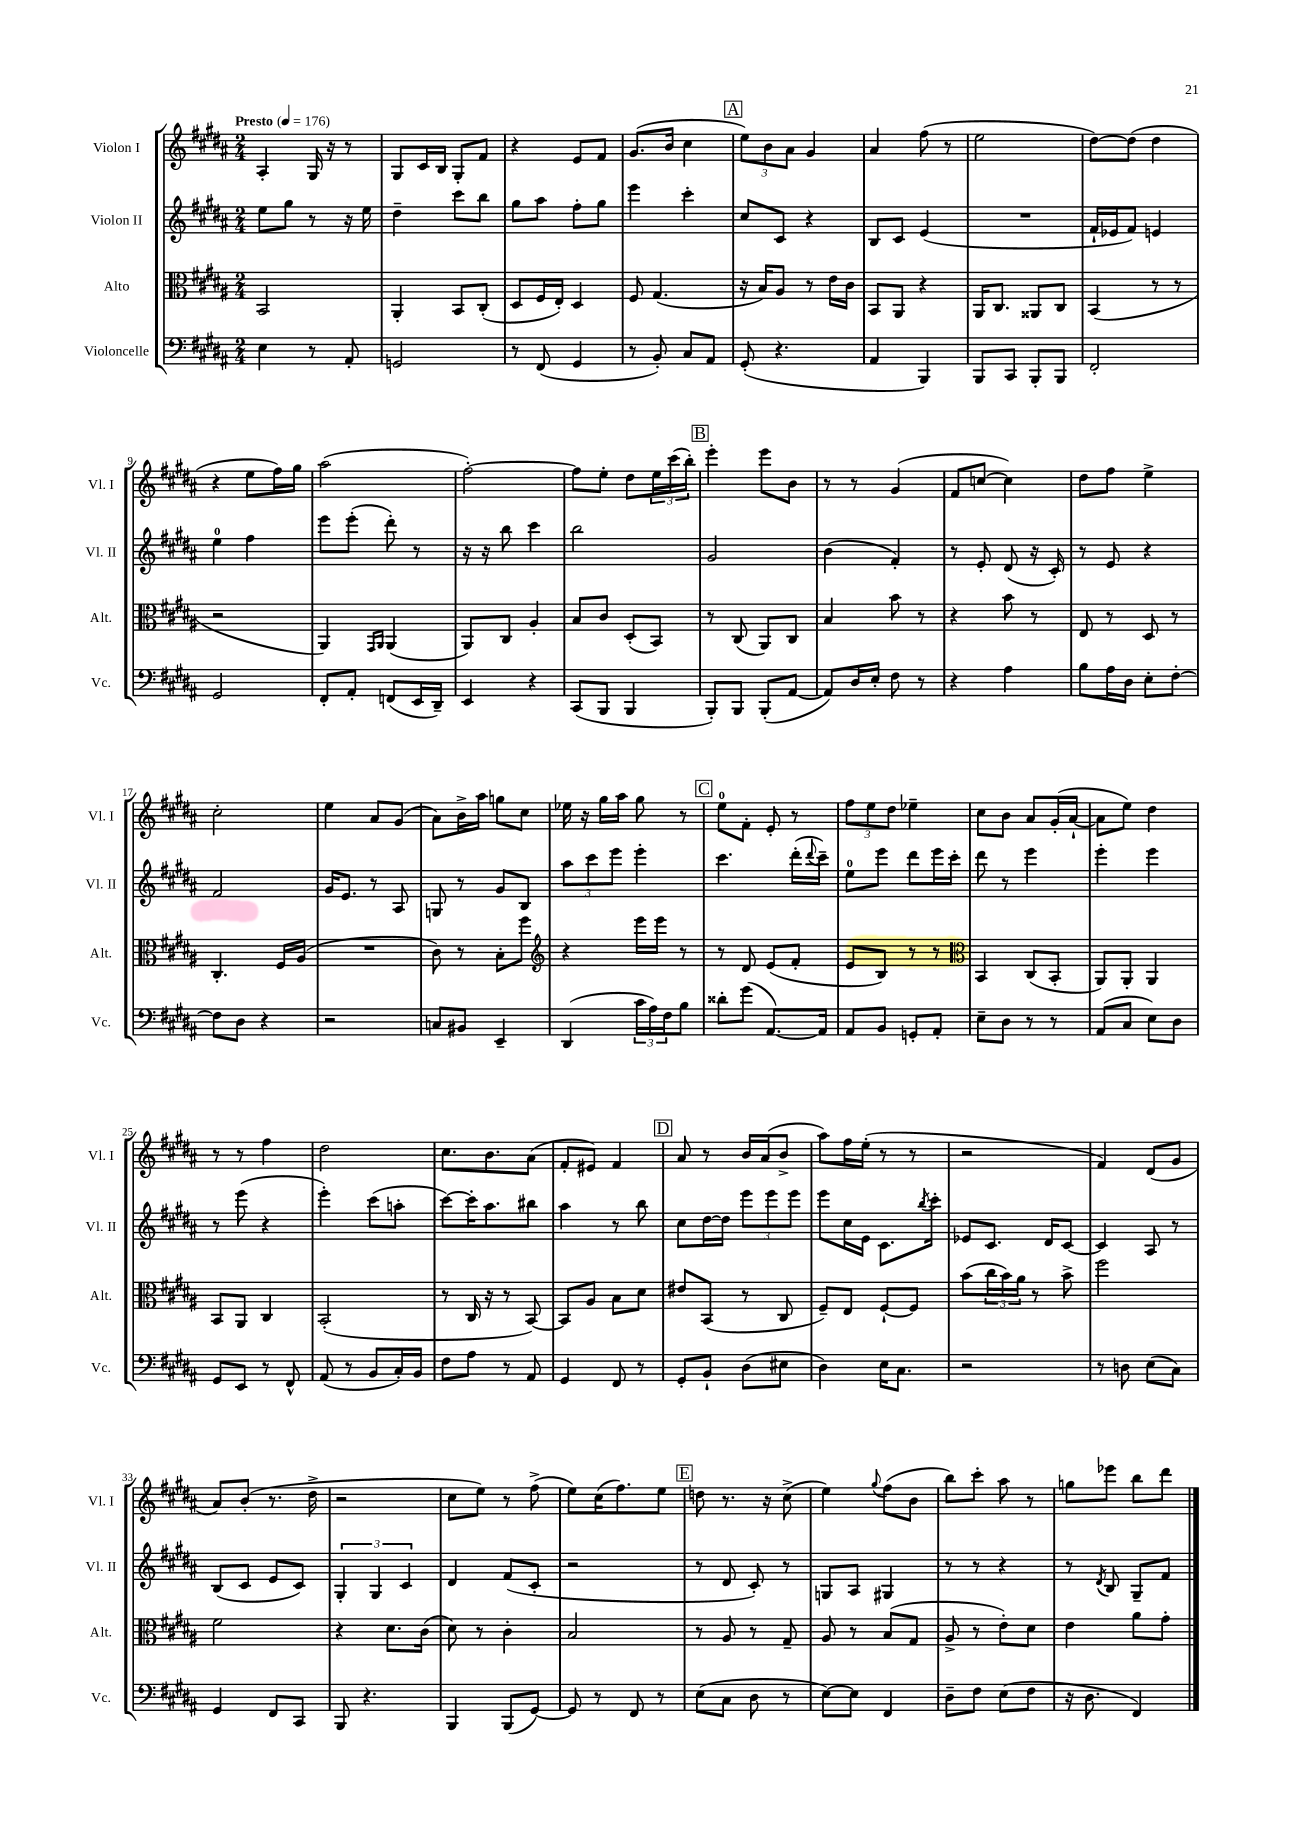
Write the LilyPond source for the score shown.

<<
\new StaffGroup <<
\new Staff = "s0" \with { instrumentName = "Violon I" shortInstrumentName = "Vl. I" } {
    \clef treble \key b \major \numericTimeSignature \time 2/4 \tempo "Presto" 4 = 176
    ais4-. gis16 r16 r8 |
    gis8 cis'16 b16 gis8-. fis'8 |
    r4 e'8 fis'8 |
    gis'8.( b'16 cis''4 |
    \mark \markup { \box "A" } \tuplet 3/2 { e''8) b'8 ais'8 } gis'4 |
    ais'4 fis''8( r8 |
    e''2 |
    dis''8~) dis''8( dis''4 |
    r4 e''8 fis''16) gis''16 |
    ais''2( |
    fis''2~-.) |
    fis''8 e''8-. dis''8 \tuplet 3/2 { e''16 cis'''16( b''16-.) } |
    \mark \markup { \box "B" } e'''4-. e'''8 b'8 |
    r8 r8 gis'4( |
    fis'8 c''8~ c''4) |
    dis''8 fis''8 e''4-> |
    cis''2-. |
    e''4 ais'8 gis'8( |
    ais'8) b'16-> ais''16 g''8 cis''8 |
    ees''16 r16 gis''16 ais''16 gis''8 r8 |
    \mark \markup { \box "C" } e''8-0 fis'8-. e'8-. r8 |
    \tuplet 3/2 { fis''8 e''8 dis''8 } ees''4-- |
    cis''8 b'8 ais'8 gis'16-.( ais'16~-! |
    ais'8 e''8) dis''4 |
    r8 r8 fis''4 |
    dis''2 |
    cis''8. b'8. ais'8( |
    fis'8-. eis'8) fis'4 |
    \mark \markup { \box "D" } ais'8 r8 b'16 ais'16( b'8-> |
    ais''8) fis''16 e''16-.( r8 r8 |
    r2 |
    fis'4) dis'8( gis'8 |
    ais'8) b'8-.( r8. dis''16-> |
    r2 |
    cis''8 e''8) r8 fis''8->( |
    e''8) cis''16( fis''8.) e''8 |
    \mark \markup { \box "E" } d''8 r8. r16 cis''8->( |
    e''4) \appoggiatura { gis''8 } fis''8( b'8 |
    b''8) cis'''8-. ais''8 r8 |
    g''8 ees'''8 b''8 dis'''8 \bar "|." |
}
\new Staff = "s1" \with { instrumentName = "Violon II" shortInstrumentName = "Vl. II" } {
    \clef treble \key b \major \numericTimeSignature \time 2/4
    e''8 gis''8 r8 r16 e''16 |
    dis''4-- cis'''8 b''8 |
    gis''8 ais''8 fis''8-. gis''8 |
    e'''4 cis'''4-. |
    \mark \markup { \box "A" } cis''8 cis'8 r4 |
    b8 cis'8 e'4( |
    R2 |
    fis'16-! ees'16 fis'8) e'4 |
    e''4-0 fis''4 |
    e'''8 e'''8-.( dis'''8-.) r8 |
    r16 r16 b''8 cis'''4 |
    b''2 |
    \mark \markup { \box "B" } gis'2 |
    b'4( fis'4-.) |
    r8 e'8-. dis'8( r16 cis'16-.) |
    r8 e'8 r4 |
    fis'2 |
    gis'16 e'8. r8 ais8 |
    g8 r8 gis'8 b8 |
    \tuplet 3/2 { ais''8 cis'''8 e'''8 } e'''4-. |
    \mark \markup { \box "C" } cis'''4. dis'''16-.( \appoggiatura { dis'''8 } cis'''16--) |
    e''8-0 e'''8 dis'''8 e'''16 cis'''16-. |
    dis'''8 r8 e'''4 |
    e'''4-. e'''4 |
    r8 e'''8( r4 |
    e'''4-.) cis'''8( a''8-. |
    cis'''8~) cis'''16-. ais''8. bis''8 |
    ais''4 r8 b''8 |
    \mark \markup { \box "D" } cis''8 dis''16~ dis''16 \tuplet 3/2 { e'''8 e'''8 e'''8 } |
    e'''8 cis''16 e'16 cis'8. \acciaccatura { b''8 } cis'''16-. |
    ees'8 cis'8. dis'16 cis'8~ |
    cis'4 ais8 r8 |
    b8( cis'8 e'8 cis'8) |
    \tuplet 3/2 { gis4-. gis4 cis'4 } |
    dis'4 fis'8( cis'8-. |
    r2 |
    \mark \markup { \box "E" } r8 dis'8 cis'8-.) r8 |
    g8 ais8 gis4 |
    r8 r8 r4 |
    r8 \acciaccatura { dis'8 } b8 gis8-- fis'8 \bar "|." |
}
\new Staff = "s2" \with { instrumentName = "Alto" shortInstrumentName = "Alt." } {
    \clef alto \key b \major \numericTimeSignature \time 2/4
    b,2 |
    ais,4-. b,8 cis8-.( |
    dis8 fis16 e16-.) dis4 |
    fis8 gis4.( |
    \mark \markup { \box "A" } r16 b16) ais8 r8 e'16 cis'16 |
    b,8 ais,8 r4 |
    ais,16 cis8. aisis,8 cis8 |
    b,4( r8 r8 |
    r2 |
    ais,4) \grace { gis,16 ais,16 } ais,4( |
    ais,8) cis8 ais4-. |
    b8 cis'8 dis8-.( b,8) |
    \mark \markup { \box "B" } r8 cis8( ais,8) cis8 |
    b4 b'8 r8 |
    r4 b'8 r8 |
    e8 r8 dis8 r8 |
    cis4.-. fis16 ais16( |
    R2 |
    cis'8) r8 b8-. fis''8 |
    \clef treble r4 e'''16 e'''16 r8 |
    \mark \markup { \box "C" } r8 dis'8 e'8( fis'8-. |
    e'8 b8) r8 r8 |
    \clef alto b,4 cis8( b,8-. |
    ais,8) ais,8-. ais,4 |
    b,8 ais,8 cis4 |
    b,2-.( |
    r8 cis16 r16 r8 b,8~) |
    b,8 ais8 b8 dis'8 |
    \mark \markup { \box "D" } eis'8 b,8( r8 cis8 |
    fis8--) e8 fis8~-! fis8 |
    b'8( \tuplet 3/2 { cis''16 b'16) ais'16 } r8 b'8-> |
    fis''2 |
    fis'2 |
    r4 dis'8. cis'16( |
    dis'8) r8 cis'4-. |
    b2 |
    \mark \markup { \box "E" } r8 ais8 r8 gis8-- |
    ais8 r8 b8( gis8 |
    ais8-> r8 e'8-.) dis'8 |
    e'4 ais'8 gis'8-. \bar "|." |
}
\new Staff = "s3" \with { instrumentName = "Violoncelle" shortInstrumentName = "Vc." } {
    \clef bass \key b \major \numericTimeSignature \time 2/4
    e4 r8 ais,8-. |
    g,2 |
    r8 fis,8( gis,4 |
    r8 b,8-.) cis8 ais,8 |
    \mark \markup { \box "A" } gis,8-.( r4. |
    ais,4 b,,4) |
    b,,8 cis,8 b,,8-. b,,8 |
    fis,2-. |
    gis,2 |
    fis,8-. ais,8-. f,8( e,16 dis,16--) |
    e,4 r4 |
    cis,8( b,,8 b,,4 |
    \mark \markup { \box "B" } b,,8-.) b,,8 b,,8-.( ais,8~ |
    ais,8) dis16 e16-. fis8 r8 |
    r4 ais4 |
    b8 ais16 dis16 e8-. fis8~-. |
    fis8 dis8 r4 |
    r2 |
    c8 bis,8 e,4-- |
    dis,4( \tuplet 3/2 { cis'16 ais16) fis16 } b8 |
    \mark \markup { \box "C" } disis'8-. gis'8( ais,8.~) ais,16 |
    ais,8 b,8 g,8-. ais,8-. |
    e8-- dis8 r8 r8 |
    ais,8( cis8 e8) dis8 |
    gis,8 e,8 r8 fis,8-^ |
    ais,8( r8 b,8 cis16-.) b,16 |
    fis8 ais8 r8 ais,8 |
    gis,4 fis,8 r8 |
    \mark \markup { \box "D" } gis,8-. b,8-! dis8( eis8 |
    dis4) e16 cis8. |
    r2 |
    r8 d8 e8( cis8) |
    gis,4 fis,8 cis,8 |
    b,,8 r4. |
    b,,4 b,,8( gis,8~) |
    gis,8 r8 fis,8 r8 |
    \mark \markup { \box "E" } e8( cis8 dis8 r8 |
    e8~) e8 fis,4 |
    dis8-- fis8 e8( fis8 |
    r16 dis8. fis,4) \bar "|." |
}
>>
>>
